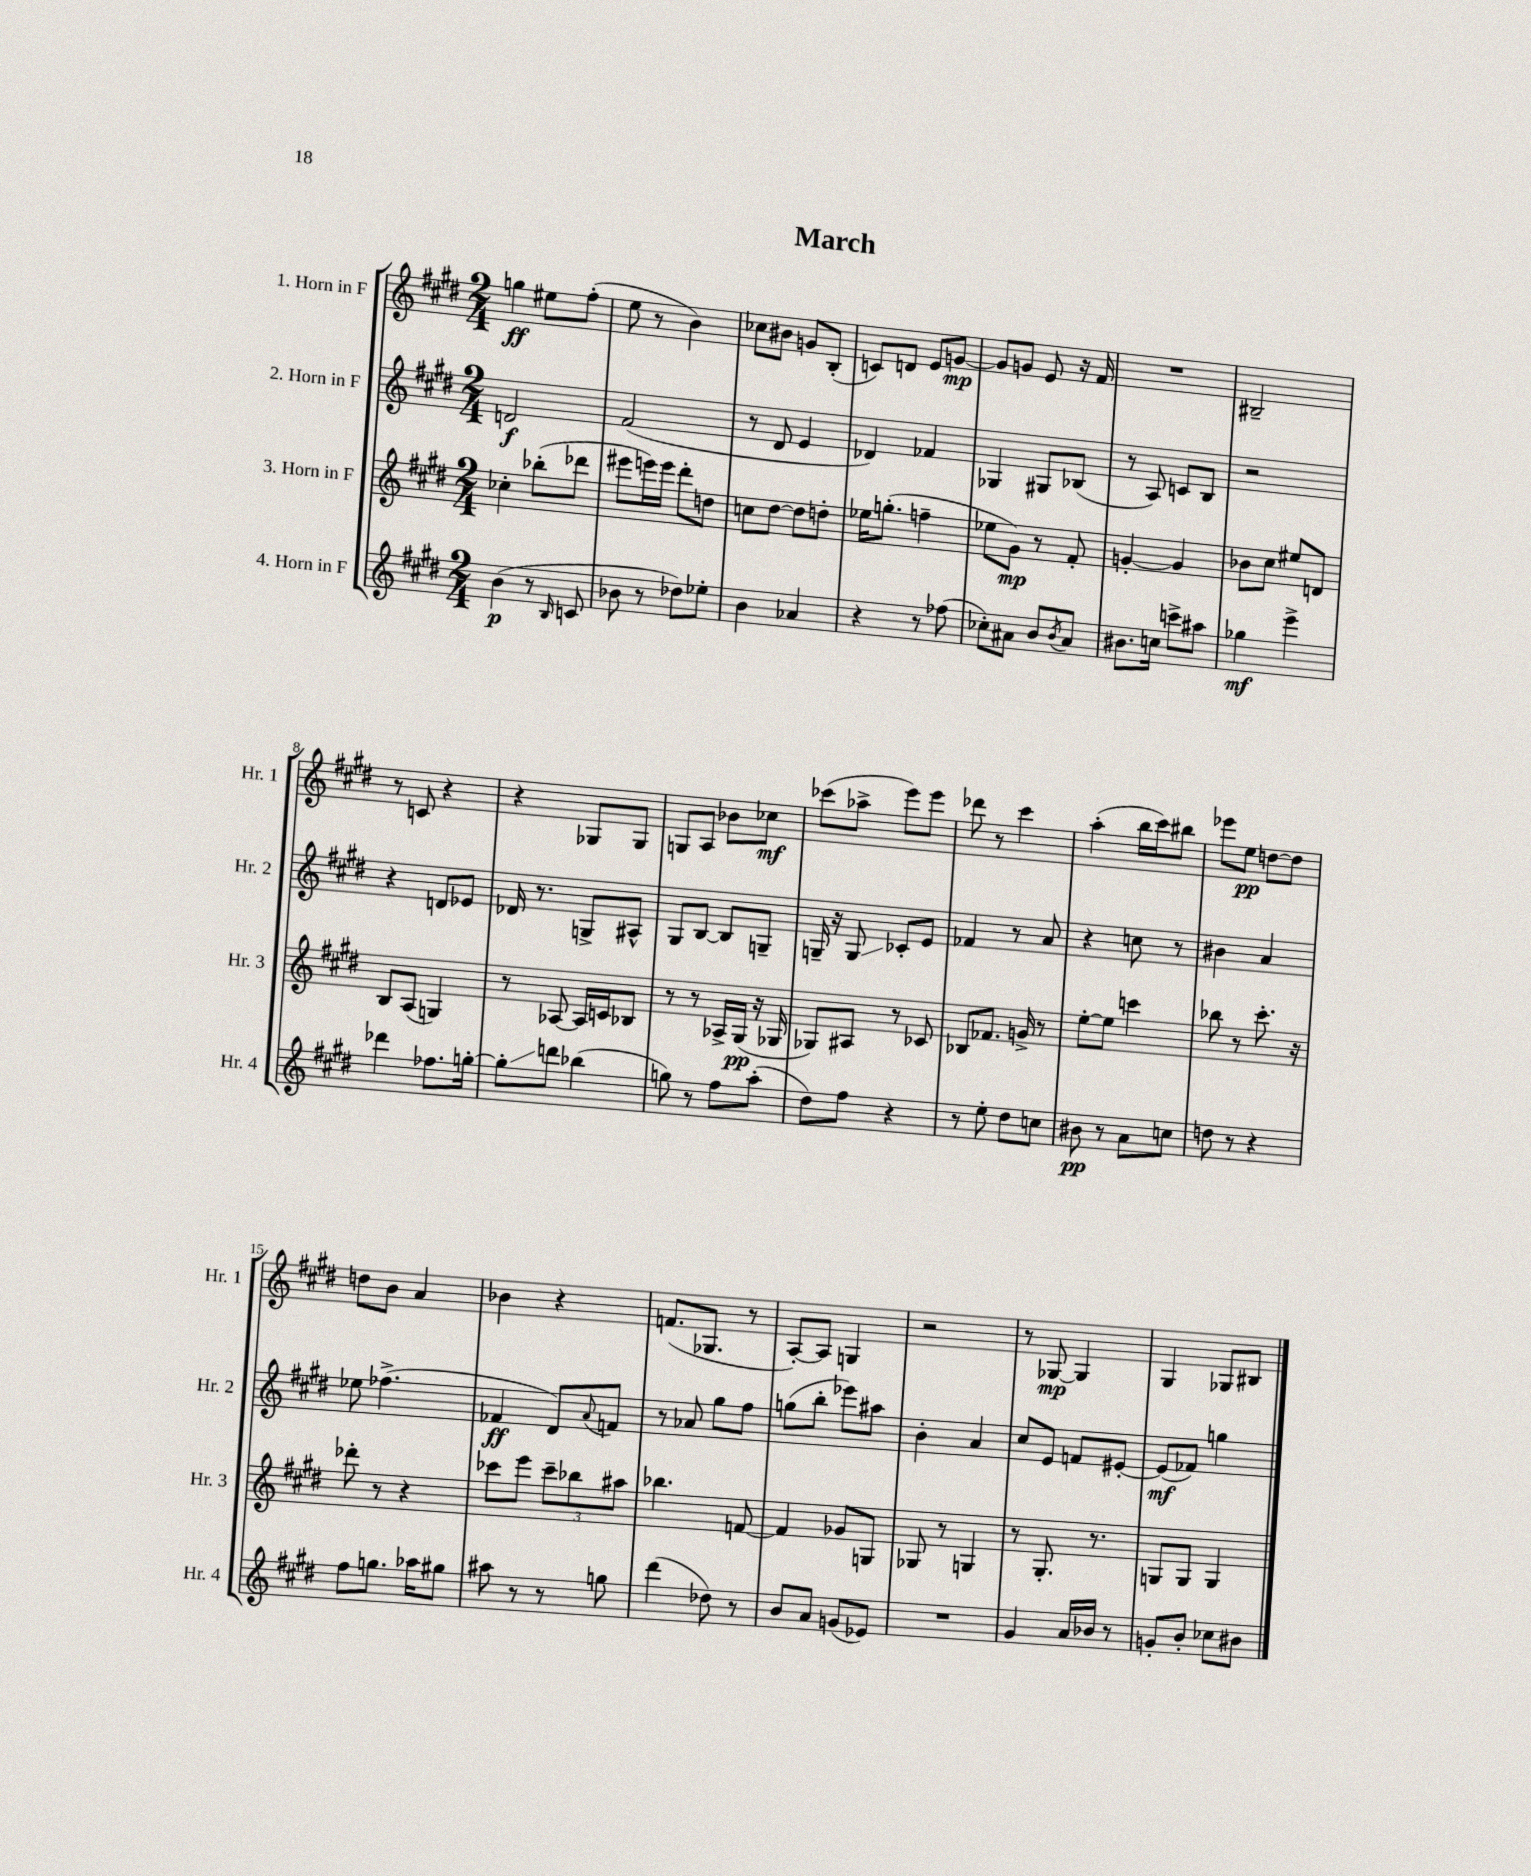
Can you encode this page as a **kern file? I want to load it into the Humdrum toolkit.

**kern	**kern	**kern	**kern
*staff4	*staff3	*staff2	*staff1
*clefG2	*clefG2	*clefG2	*clefG2
*k[f#c#g#d#]	*k[f#c#g#d#]	*k[f#c#g#d#]	*k[f#c#g#d#]
*M2/4	*M2/4	*M2/4	*M2/4
(4b	4cc-'	2d	4gg
8r	(8bb-'	.	8ee#
16qqB	.	.	.
8c	8ddd-	.	(8ff#'
=	=	=	=
8b-	8eee#	(2f#	8ee
8r	16eee)	.	8r
.	16eee	.	.
8dd-)	8ddd#'	.	4b)
8ee-'	8dd	.	.
=	=	=	=
4b	8cc	8r	8cc-
.	[8dd#	8d#	8b#
4a-	8dd#]	4e	8g
.	8dd'	.	(8B'
=	=	=	=
4r	16ee-	4d-)	8c)
.	(8.gg'	.	.
.	.	.	8d
8r	4ff~	4f-	8e
(8ff-	.	.	[8g
=	=	=	=
8cc-')	8ee-	4G-	8g]
8a#	8g#)	.	8g
8b	8r	8G#	8e
8qb	.	.	.
8a#	8f#'	(8B-	16r
.	.	.	16f#
=	=	=	=
8.b#	[4g'	8r	2r
.	.	8A)	.
16cc	.	.	.
8ccc^	4g]	8c	.
8aa#	.	8B	.
=	=	=	=
4gg-	8b-	2r	2B#~
.	8cc#	.	.
4eee^	8ee#	.	.
.	8d	.	.
=	=	=	=
4ddd-	8B	4r	8r
.	(8A	.	8c
8.ff-	4G)	8d	4r
.	.	8e-	.
[16gg'	.	.	.
=	=	=	=
8gg']	8r	16d-	4r
.	.	8.r	.
8ddd	[8A-	.	.
(4bb-	16A-]	8G^	8G-
.	16c	.	.
.	8B-	8A#^^	8G-
=	=	=	=
8gg)	8r	8G#	8G
8r	8r	[8B	8A
8ff#	16A-^	8B]	8b-
.	(16G#	.	.
(8aa'	16r	8G~	8cc-
.	16G-	.	.
=	=	=	=
8dd#)	8G-)	16G~	(8ccc-
.	.	16r	.
8ff#	8A#	8G	8aa-^
4r	8r	8c-'	8eee)
.	8c-	8e	8eee
=	=	=	=
8r	8B-	4f-	8ddd-
8ee'	8.f-	.	8r
8dd#	.	8r	4ccc#
.	16g^	.	.
8cc	8r	8a	.
=	=	=	=
8b#	[8ee'	4r	(4aa'
8r	8ee]	.	.
8a	4ccc	8cc	16bb
.	.	.	16ccc#)
8cc	.	8r	8bb#
=	=	=	=
8dd	8bb-	4b#	8eee-
8r	8r	.	8ee
4r	8.ccc#'	4a	[8dd
.	.	.	8dd]
.	16r	.	.
=	=	=	=
8ff#	8ddd-'	8ee-	8dd
8.gg	8r	(4.ff-^	8b
.	4r	.	4a
16aa-	.	.	.
8gg#	.	.	.
=	=	=	=
8aa#	8ccc-	4f-	4b-
8r	8eee	.	.
8r	12ccc-~	8d#)	4r
.	12bb-	.	.
.	.	8qqa	.
8gg	.	8f	.
.	12aa#	.	.
=	=	=	=
(4ddd#	4.bb-	8r	(8.f
.	.	8a-	.
.	.	.	8.G-
8dd-)	.	8gg#	.
8r	[8f	8ff#	8r
=	=	=	=
8b	4f]	(8gg	[8A')
8a	.	8bb'	8A]
(8g	8g-	8eee-)	4G
8e-)	8G	8aa#	.
=	=	=	=
2r	8G-	4b'	2r
.	8r	.	.
.	4G	4a	.
=	=	=	=
4g#	8r	8cc#	8r
.	8.G#'	8e	[8G-
16a	.	8f	4G-]
16b-	8.r	.	.
8r	.	[8e#'	.
=	=	=	=
8g'	8G	(8e#]	4G#
8b'	8G	8f-)	.
8cc-	4G	4gg	8G-
8b#	.	.	8B#
==	==	==	==
*-	*-	*-	*-
